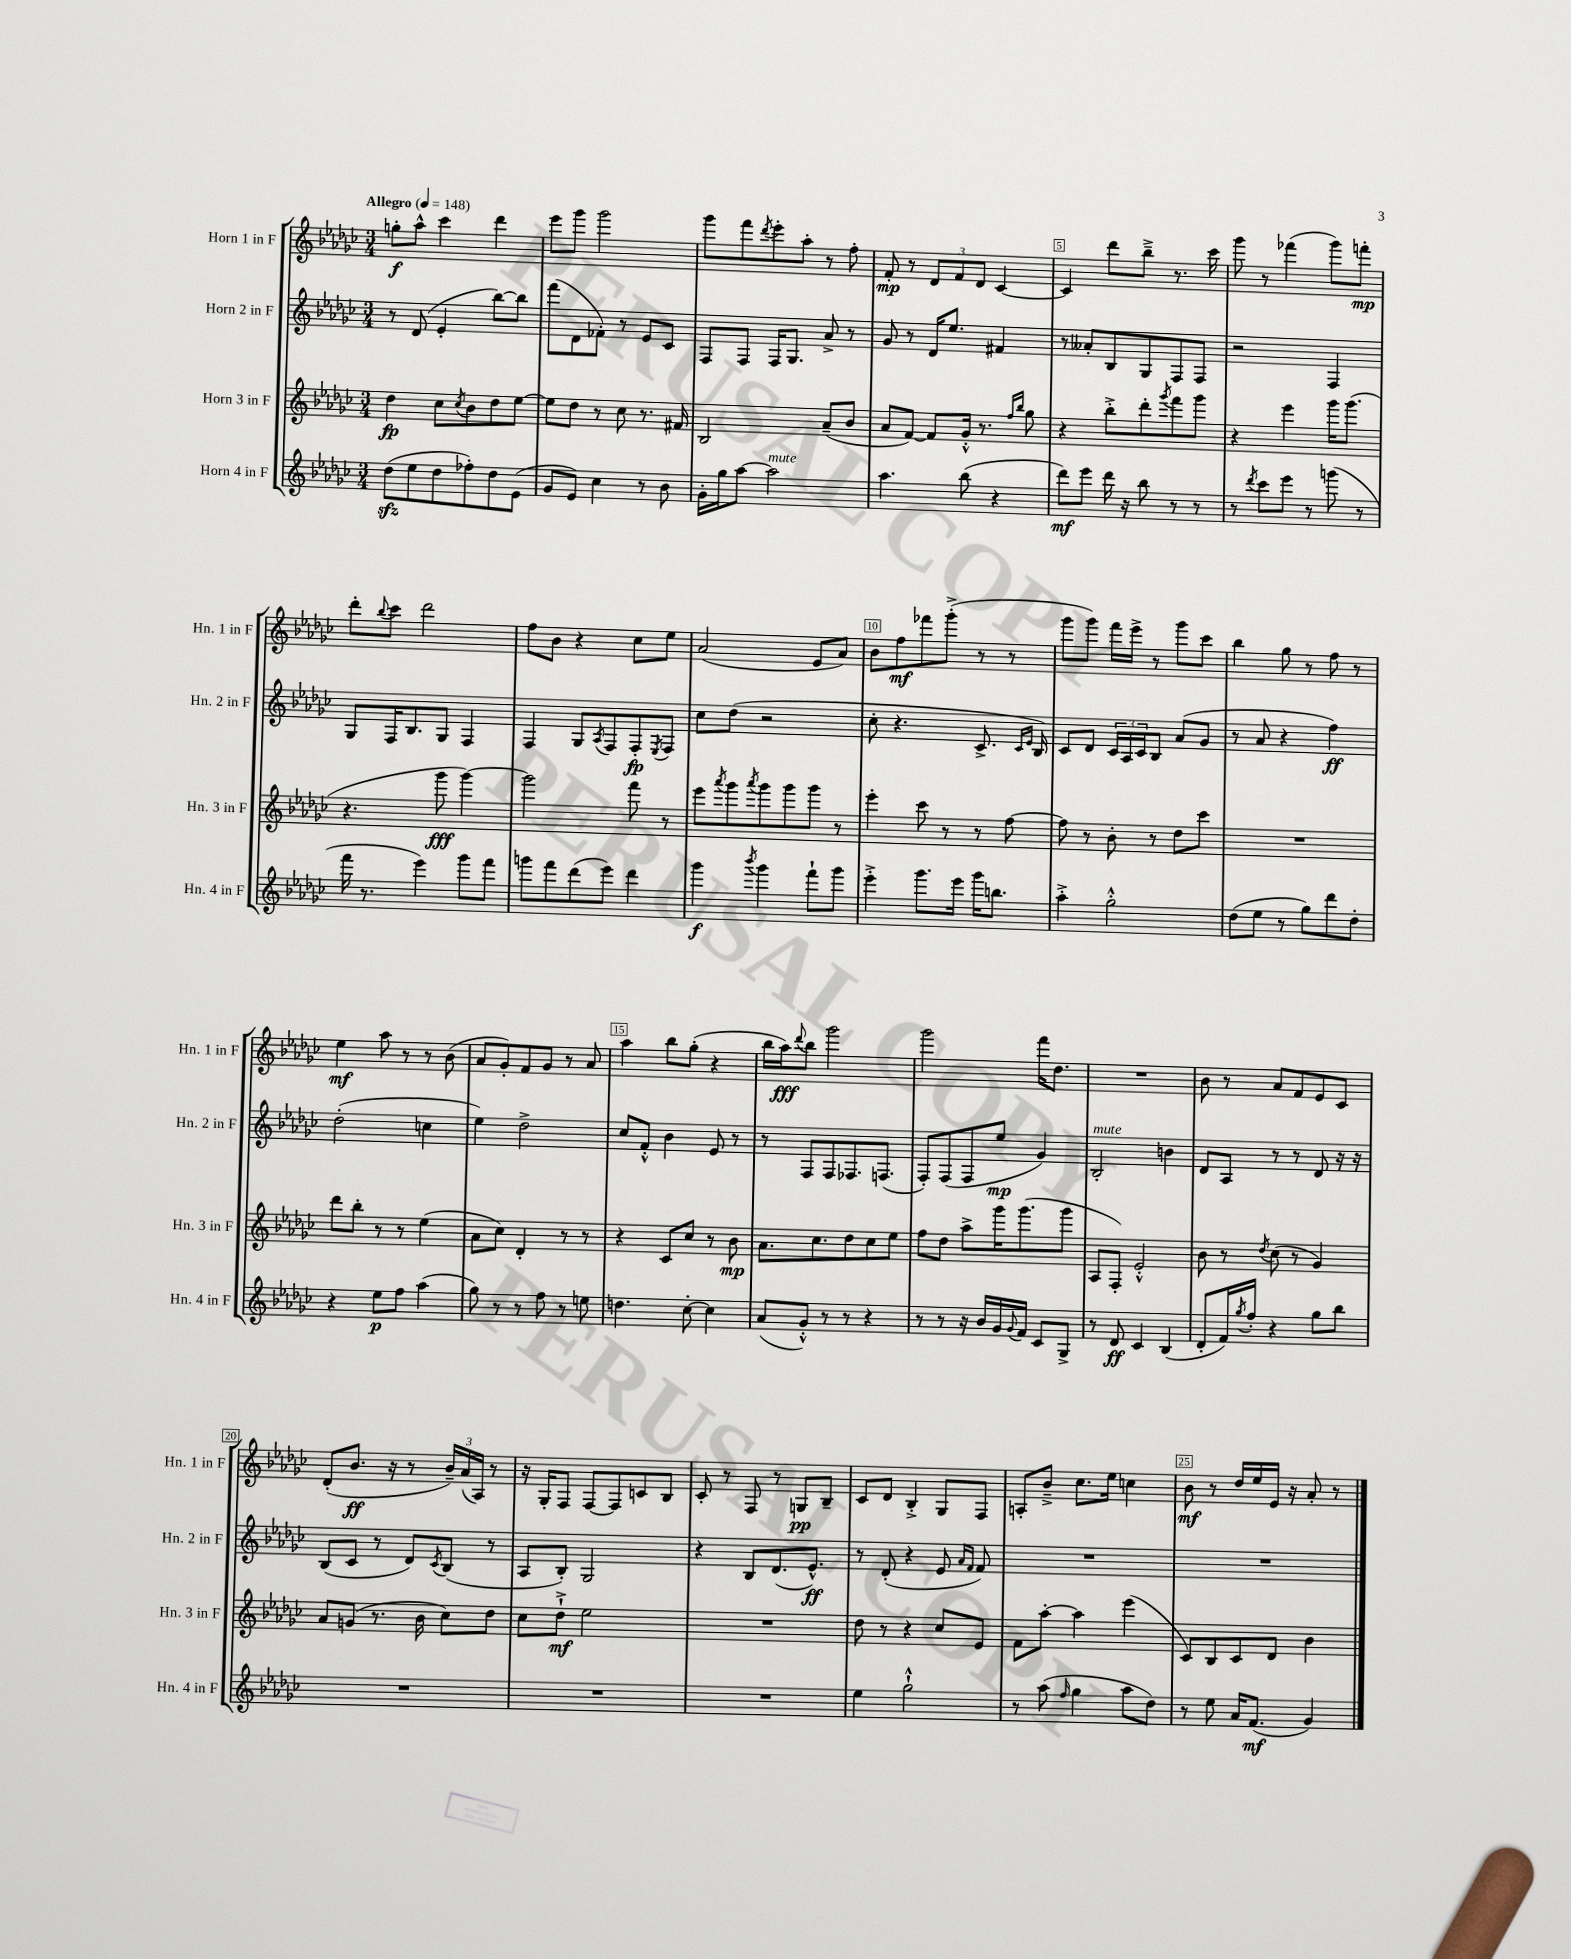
<<
\new StaffGroup <<
\new Staff = "s0" \with { instrumentName = "Horn 1 in F" shortInstrumentName = "Hn. 1 in F" } {
    \clef treble \key ges \major \numericTimeSignature \time 3/4 \tempo "Allegro" 4 = 148
    g''8-.\f aes''8-^ ces'''4 des'''4 |
    ees'''8 ges'''8 ges'''2 |
    ges'''8 f'''8 \acciaccatura { des'''8 } ees'''8-. aes''8-. r8 f''8-. |
    f'8-.\mp r8 \tuplet 3/2 { des'8 f'8 des'8 } ces'4~ |
    ces'4 des'''8 bes''8---> r8. ces'''16 |
    ges'''8 r8 fes'''4( ges'''8) f'''8-.\mp |
    des'''8-. \appoggiatura { bes''8 } ces'''8 des'''2 |
    f''8 bes'8 r4 ces''8 ees''8 |
    aes'2( ees'8 aes'8) |
    bes'8 f''8\mf fes'''8 ges'''8-.->( r8 r8 |
    ges'''8 ges'''8) f'''16 ees'''16-> r8 ges'''8 ces'''8 |
    bes''4 ges''8 r8 f''8 r8 |
    ees''4\mf aes''8 r8 r8 bes'8( |
    aes'8 ges'8-.) f'8 ges'8 r8 aes'8 |
    aes''4 bes''8 ges''8-.( r4 |
    bes''16 aes''16\fff) \appoggiatura { des'''8 } bes''8 ges'''2 |
    ges'''2 f'''16 des''8. |
    R2. |
    bes'8 r8 aes'8 f'8 ees'8 ces'8 |
    des'8-.( bes'8.\ff r16 r8 \tuplet 3/2 { bes'16--) aes'16( aes16) } r8 |
    r16 ges16-. f8 f8~ f8 c'8 bes8 |
    ces'8-. r8 f8 r8 g8\pp bes8-- |
    ces'8 des'8 bes4-.-> ges8 f8 |
    a8-. bes'8---> ces''8. ees''16 c''4 |
    bes'8\mf r8 des''16 ees''16 ees'16 r16 aes'8-. r8 \bar "|." |
}
\new Staff = "s1" \with { instrumentName = "Horn 2 in F" shortInstrumentName = "Hn. 2 in F" } {
    \clef treble \key ges \major \numericTimeSignature \time 3/4
    r8 des'8( ees'4-. bes''8~) bes''8 |
    f'''8( des'8 fes'8-.) r8 ees'8 ces'8 |
    f8 f8 f16 ges8. aes'8-> r8 |
    ges'8 r8 des'16 ees''8. fis'4 |
    r8 aeses'8-. bes8 ges8 f8 f8 |
    r2 f4 |
    ges8 f16 bes8. ges8 f4 |
    f4 ges8 \acciaccatura { aes8 } f8 f8-.\fp \acciaccatura { ees8 } f8 |
    ces''8 des''8( r2 |
    ces''8-. r4. ces'8.-> \grace { ces'16 ees'16 } bes16) |
    ces'8 des'8 \tuplet 3/2 { ces'16 aes16 ces'16 } bes8 aes'8( ges'8 |
    r8 aes'8 r4 f''4\ff) |
    des''2-.( c''4 |
    ees''4) des''2-> |
    ces''8 f'8-.-^ bes'4 ees'8 r8 |
    r8 f8 f8 fes8. f8.( |
    f8-.) f8( f8 ees''8\mp ges'4) |
    bes2-.^\markup { \italic "mute" } b'4 |
    des'8 aes8 r8 r8 des'8 r16 r16 |
    bes8( ces'8 r8 des'8) \acciaccatura { ces'8 } bes8( r8 |
    aes8 bes8-.) ges2 |
    r4 bes8 des'8.( ees'8.-^\ff) |
    r8 des'8-.( r4 ees'8 \grace { aes'16 f'16 } f'8) |
    R2. |
    R2. \bar "|." |
}
\new Staff = "s2" \with { instrumentName = "Horn 3 in F" shortInstrumentName = "Hn. 3 in F" } {
    \clef treble \key ges \major \numericTimeSignature \time 3/4
    des''4\fp ces''8 \acciaccatura { ces''8 } bes'8 des''8 ees''8~ |
    ees''8 des''8 r8 ces''8 r8. fis'16 |
    bes2 aes'8--( bes'8 |
    aes'8 f'8~) f'8 ges'16-.-^ r8. \grace { f''16 bes''16 } ges''8 |
    r4 bes''8-.-> des'''8-. \acciaccatura { ges'''8 } f'''8 ges'''8 |
    r4 ees'''4 ges'''16 ges'''8.( |
    r4. ges'''8\fff ges'''4~) |
    ges'''2 f'''8 r8 |
    ees'''8 \acciaccatura { aes'''8 } ges'''8 \acciaccatura { aes'''8 } ges'''8 ges'''8 ges'''8 r8 |
    ees'''4-. ces'''8 r8 r8 f''8~ |
    f''8 r8 bes'8-. r8 des''8 ces'''8 |
    R2. |
    des'''8 bes''8-. r8 r8 ees''4( |
    aes'8 ces''8) des'4-. r8 r8 |
    r4 ces'8 ces''8 r8 bes'8\mp |
    aes'8. ces''8. des''8 ces''8 ees''8 |
    f''8 des''8 aes''8-> ges'''16 ges'''8.( ges'''8 |
    aes8 f8-.) ees'2-.-^ |
    bes'8 r8 \acciaccatura { des''8 } ces''8( r8 ges'4) |
    aes'8 g'8( r8. bes'16 ces''8) des''8 |
    ces''8 des''8-!->\mf ees''2 |
    R2. |
    des''8 r8 r4 ces''8 ees'8 |
    f'8 aes''8~-. aes''4 ees'''4( |
    ces'8) bes8 ces'8 des'8 bes'4 \bar "|." |
}
\new Staff = "s3" \with { instrumentName = "Horn 4 in F" shortInstrumentName = "Hn. 4 in F" } {
    \clef treble \key ges \major \numericTimeSignature \time 3/4
    des''8\sfz( ees''8 des''8 fes''8-.) des''8 ees'8( |
    ges'8 ees'8) ces''4 r8 bes'8 |
    ges'16-. ges''16 aes''8~ aes''2^\markup { \italic "mute" } |
    aes''4. bes''8( r4 |
    des'''8\mf) ees'''8 des'''16 r16 bes''8 r8 r8 |
    r8 \acciaccatura { des'''8 } ces'''8 ees'''8 r8 g'''8( r8 |
    f'''16 r8. ees'''4) ges'''8 f'''8 |
    g'''8 f'''8 des'''8( ees'''8) des'''4 |
    ges'''4\f \acciaccatura { bes'''8 } ges'''4 f'''8-! ges'''8 |
    ees'''4-.-> ges'''8. ees'''16 ges'''16 b''8. |
    aes''4-.-> ges''2-.-^ |
    des''8( ees''8 r8 ges''8) des'''8 des''8-. |
    r4 ees''8\p f''8 aes''4( |
    ges''8) r8 r8 f''8 r8 e''8 |
    d''4. ces''8~-. ces''4 |
    aes'8( ges'8-.-^) r8 r8 r4 |
    r8 r8 r16 bes'16 ges'16 \appoggiatura { ges'8 } f'16 ces'8 ges8-> |
    r8 des'8\ff ces'4 bes4( |
    des'8-. f'16) \acciaccatura { ges''8 } f''16-. r4 ges''8 bes''8 |
    R2. |
    R2. |
    R2. |
    ees''4 ges''2-!-^ |
    r8 aes''8( \grace { f''16 } ges''4 aes''8 des''8) |
    r8 ees''8 aes'16 f'8.\mf( ges'4) \bar "|." |
}
>>
>>
\layout { \context { \Score \override BarNumber.break-visibility = ##(#f #t #t) barNumberVisibility = #(every-nth-bar-number-visible 5) \override BarNumber.stencil = #(make-stencil-boxer 0.1 0.3 ly:text-interface::print) } }
